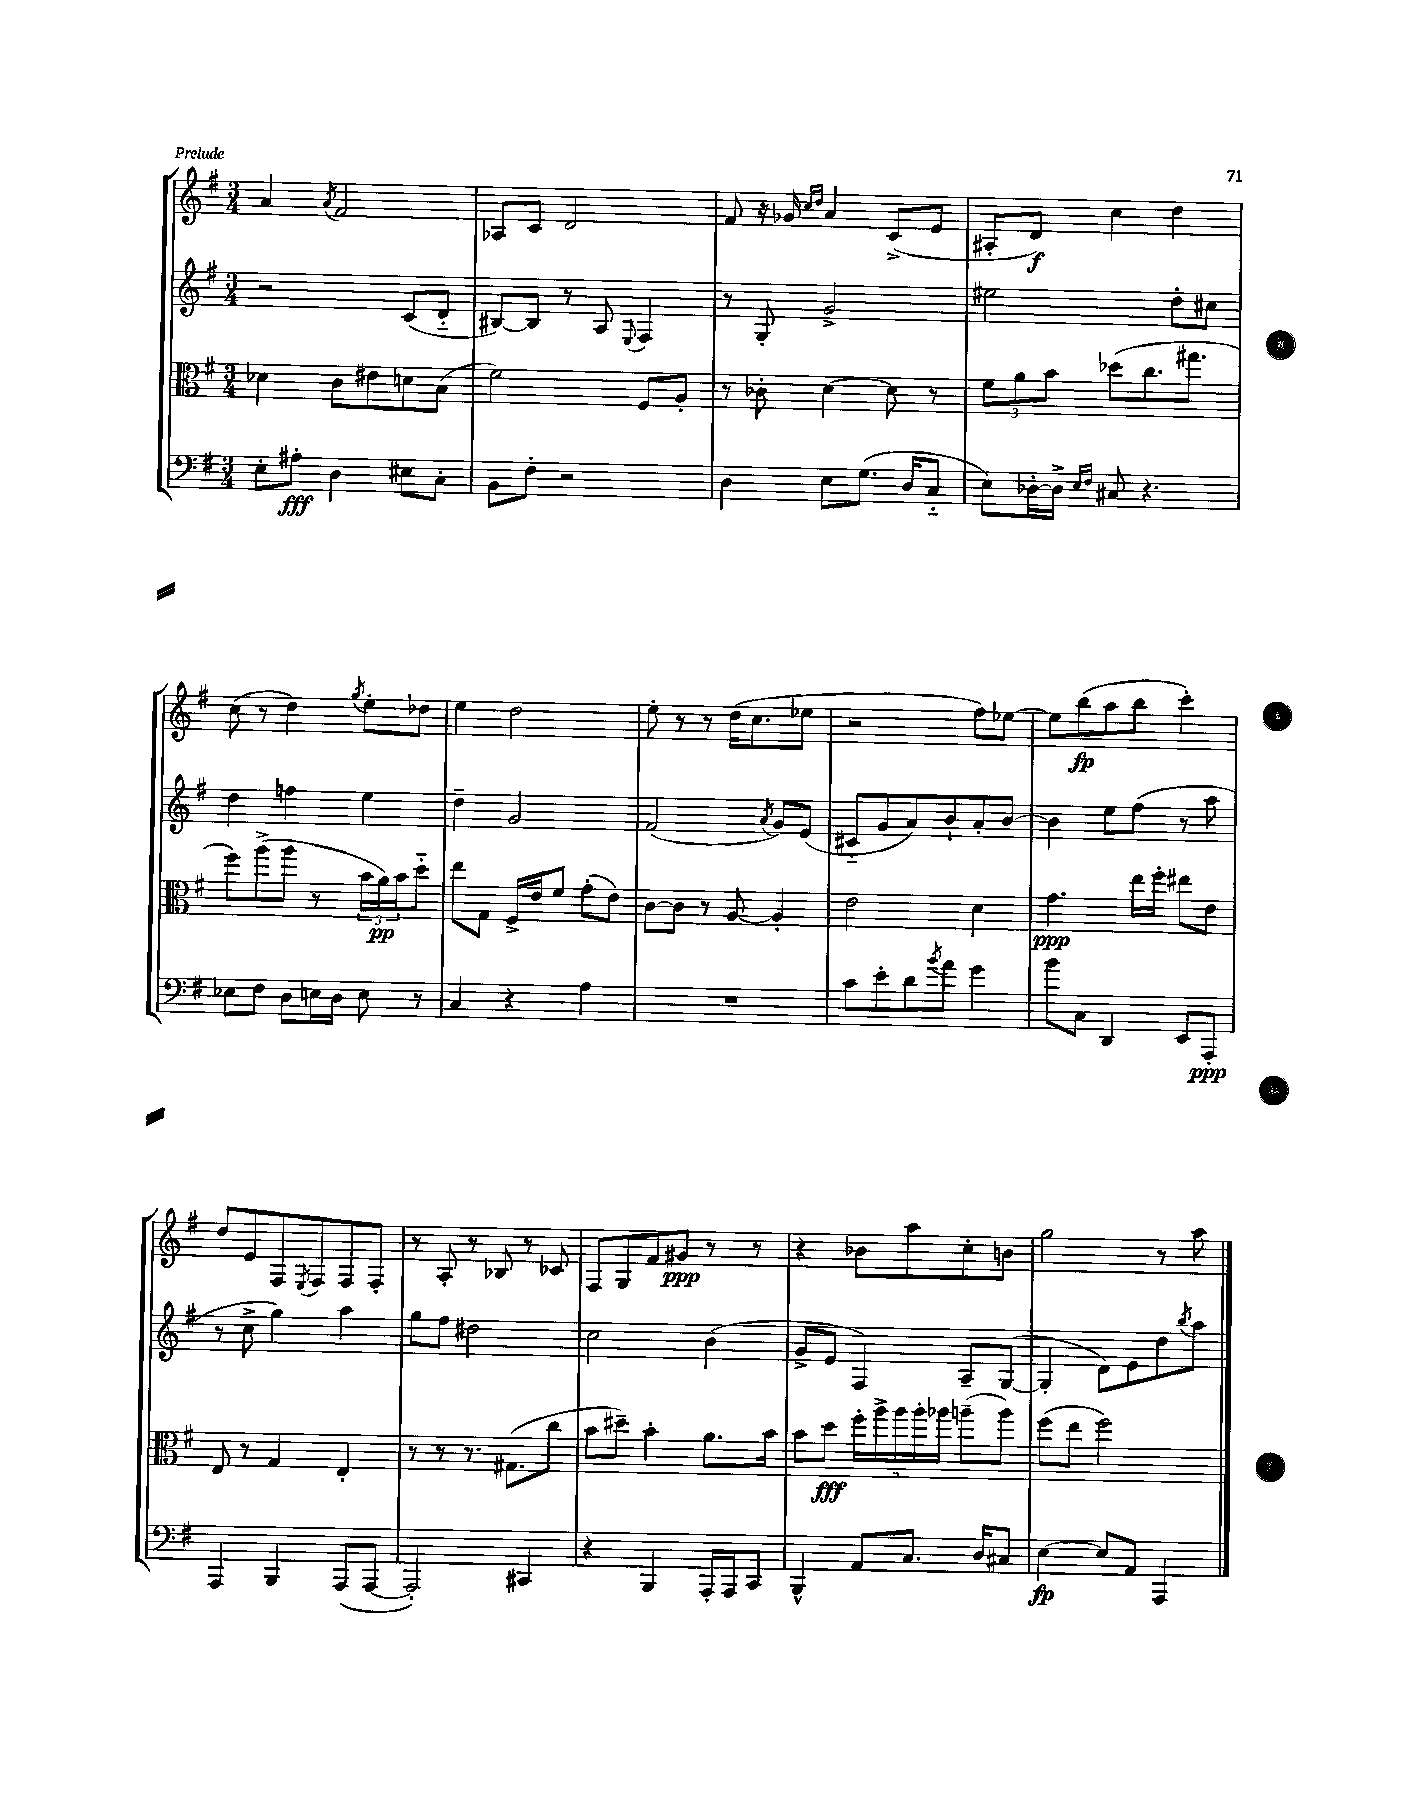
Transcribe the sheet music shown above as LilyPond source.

<<
\new StaffGroup <<
\new Staff = "s0" {
    \clef treble \key g \major \numericTimeSignature \time 3/4
    a'4 \acciaccatura { a'8 } fis'2 |
    aes8 c'8 d'2 |
    fis'8 r16 ges'16 \grace { c''16 d''16 } a'4 c'8->( e'8 |
    ais8-. d'8\f) c''4 d''4 |
    c''8( r8 d''4) \acciaccatura { g''8 } e''8-. des''8 |
    e''4 d''2 |
    e''8-. r8 r8 d''16( c''8. ees''8 |
    r2 fis''8) ees''8~ |
    ees''8 b''8\fp( a''8 b''8 c'''4-.) |
    d''8 e'8 fis8 \acciaccatura { e8 } fis8 fis8 fis8-. |
    r8 a8-. r8 bes8 r8 ces'8 |
    fis8 g8 fis'8 gis'8\ppp r8 r8 |
    r4 bes'8 a''8 c''8-. b'8 |
    g''2 r8 a''8 \bar "|." |
}
\new Staff = "s1" {
    \clef treble \key g \major \numericTimeSignature \time 3/4
    r2 c'8( d'8-_ |
    bis8~) bis8 r8 a8 \appoggiatura { e8 } fis4 |
    r8 g8-. g'2-> |
    eis''2 d''8-. cis''8 |
    d''4 f''4 e''4 |
    d''4-- g'2 |
    fis'2( \acciaccatura { a'8 } g'8) e'8( |
    cis'8-_ g'8 a'8) b'8-! a'8-. b'8~ |
    b'4 e''8 fis''8( r8 a''8 |
    r8 c''8-> g''4) a''4 |
    g''8 fis''8 dis''2 |
    c''2 b'4( |
    g'8-> e'8 fis4) a8-- g8~( |
    g4-. d'8) e'8 d''8 \acciaccatura { b''8 } a''8 \bar "|." |
}
\new Staff = "s2" {
    \clef alto \key g \major \numericTimeSignature \time 3/4
    des'4 c'8 eis'8 d'8 b8( |
    fis'2) fis8 a8-. |
    r8 ces'8-. d'4~ d'8 r8 |
    \tuplet 3/2 { fis'8 a'8 b'8 } des''8( c''8. gis''8. |
    fis''8) a''8->( a''8 r8 \tuplet 3/2 { b'16 a'16\pp) b'16 } d''8-_ |
    e''8 g8 fis16-> e'16 fis'8 g'8-.( e'8) |
    c'8~ c'8 r8 a8~ a4-. |
    e'2 d'4 |
    g'4.\ppp e''16 fis''16-. eis''8 e'8 |
    e8 r8 g4 e4-. |
    r8 r8 r8. gis8.( c''8 |
    b'8 dis''8--) b'4-. a'8. b'16 |
    b'8 d''8\fff \tuplet 5/4 { fis''16-. a''16-> a''16 a''16-. aes''16 } a''8--( a''8) |
    fis''8( e''8 fis''2) \bar "|." |
}
\new Staff = "s3" {
    \clef bass \key g \major \numericTimeSignature \time 3/4
    e8-. ais8-.\fff d4 eis8 c8-. |
    b,8 fis8-. r2 |
    d4 e8 g8.( d16 c8-_ |
    e8) des16~-. des16-> \grace { e16 fis16 } cis8 r4. |
    ees8 fis8 d8 e16 d16 e8 r8 |
    c4 r4 a4 |
    R2. |
    c'8 e'8-. d'8 \acciaccatura { b'8 } a'8 g'4 |
    b'8 c8 d,4 e,8 a,,8-.\ppp |
    a,,4 b,,4 a,,8( a,,8~ |
    a,,2-.) cis,4 |
    r4 b,,4 a,,16-. a,,16 c,8 |
    b,,4-^ a,8 c8. d16 cis8 |
    e4~\fp e8 a,8 a,,4 \bar "|." |
}
>>
>>
\layout { \context { \Score \remove "Bar_number_engraver" } }
